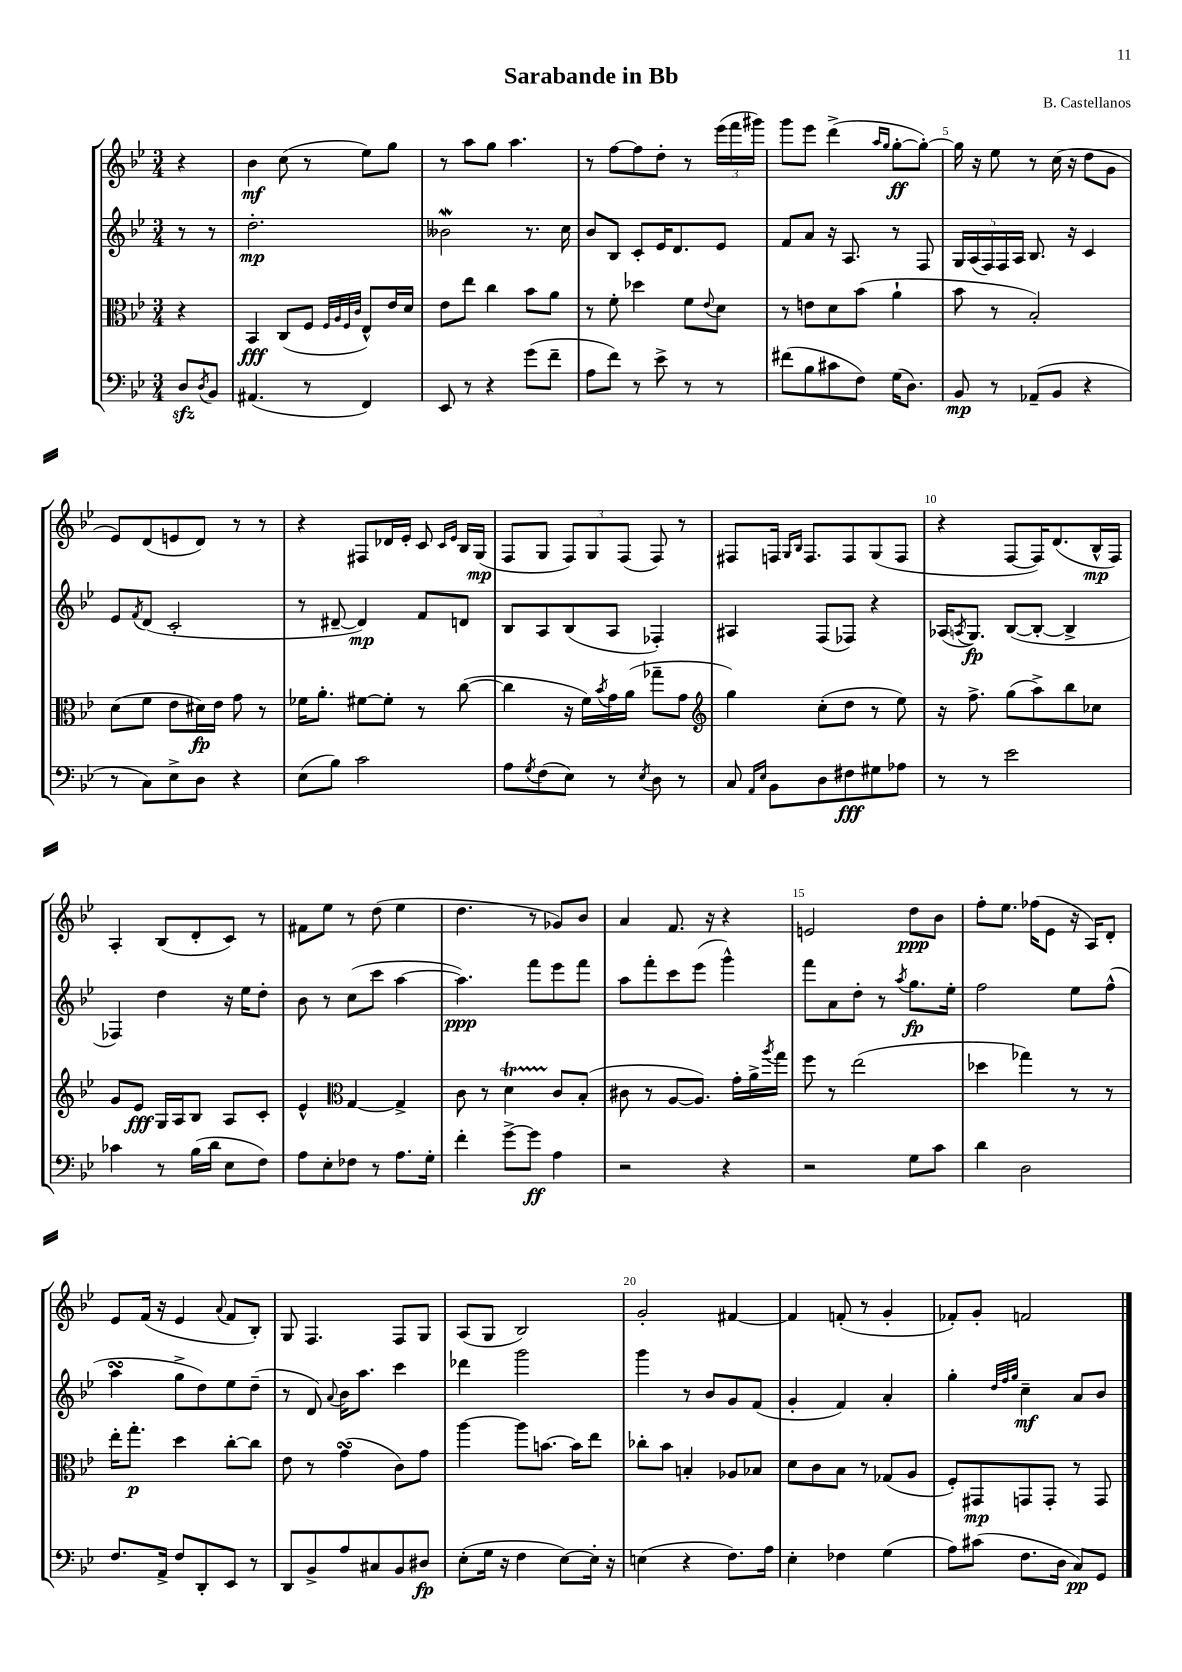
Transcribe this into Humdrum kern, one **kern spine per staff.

**kern	**kern	**kern	**kern
*staff4	*staff3	*staff2	*staff1
*clefF4	*clefC3	*clefG2	*clefG2
*k[b-e-]	*k[b-e-]	*k[b-e-]	*k[b-e-]
*M3/4	*M3/4	*M3/4	*M3/4
8D	4r	8r	4r
8qD	.	.	.
8BB-	.	8r	.
=	=	=	=
(4.AA#	4BB-	2.dd'	4b-
.	(8C	.	(8cc
8r	8F	.	8r
.	32qqF	.	.
.	32qqA	.	.
.	32qqF	.	.
.	32qqc	.	.
4FF)	8E-^^)	.	8ee-)
.	16e-	.	8gg
.	16d	.	.
=	=	=	=
8EE-	8e-	2b--	8r
8r	8ee-	.	8aa
4r	4cc	.	8gg
.	.	.	4.aa
(8g	8b-	8.r	.
8f~	8a	.	.
.	.	16cc	.
=	=	=	=
8A	8r	8b-	8r
8f)	8f'	8B-	[8ff
8r	4dd-	8c'	8ff]
8e-^	.	16e-	8dd'
.	.	8.d	.
8r	8f	.	8r
.	8qqe-	.	.
8r	8d	8e-	(24eee-
.	.	.	24fff
.	.	.	24ggg#)
=	=	=	=
(8f#	8r	8f	8ggg
8B-	8e	8a	8eee-
8c#	8d	16r	(4ddd^
.	.	8.A	.
8F)	(8b-	.	.
.	.	.	16qqaa
.	.	.	16qqgg
(16G	4a`	8r	[8gg'
8.D)	.	.	.
.	.	8F	8gg'_)
=	=	=	=
8BB-	8b-	20G	16gg]
.	.	(20A	.
.	.	.	16r
.	.	20F)	.
8r	8r	.	8ee-
.	.	20F	.
.	.	20A	.
(8AA-~	2B-')	8.B-	8r
8BB-	.	.	(16cc
.	.	16r	16r
4r	.	4c	8dd
.	.	.	8g
=	=	=	=
8r	(8d	8e-	8e-)
.	.	8qf	.
8C)	8f	(8d	(8d
8E-^	8e-	2c'	8e
8D	16d#)	.	8d)
.	16e-	.	.
4r	8g	.	8r
.	8r	.	8r
=	=	=	=
(8E-	16f-	8r	4r
.	8.a'	.	.
8B-)	.	[8d#~	.
2c	[8f#	4d#])	8F#
.	8f#']	.	16d-
.	.	.	16e-'
.	8r	8f	8c
.	.	.	16qqc
.	.	.	16qqe-
.	([8cc	8d	16B-
.	.	.	(16G
=	=	=	=
8A	4cc]	8B-	8F
8qG	.	.	.
(8F	.	8A	8G
8E-)	16r	(8B-	12F)
.	16f)	.	.
.	.	.	12G
.	8qb-	.	.
8r	16g	8A	.
.	.	.	(12F
.	(16a	.	.
8qE-	.	.	.
8D	8gg-~	4F-')	8F)
8r	8g	.	8r
=	=	=	=
*	*clefG2	*	*
8C	4gg)	4A#	8F#
16qqAA	.	.	.
16qqE-	.	.	.
8BB-	.	.	16F
.	.	.	16qqG
.	.	.	16qqB-
.	.	.	8.F
8D	(8cc'	(8F	.
8F#	8dd	8F-)	8F
8G#	8r	4r	(8G
8A-	8ee-)	.	8F
=	=	=	=
8r	16r	(16A-	4r
.	.	8qA	.
.	8.ff^	8.G)	.
8r	.	.	.
2e-	(8gg	([8B-	[8F
.	8aa^)	8B-'_	16F])
.	.	.	(8.d
.	8bb-	4B-^]	.
.	8cc-	.	16B-^^
.	.	.	16F)
=	=	=	=
4c-	8g	4F-)	4A'
.	8e-	.	.
8r	16G	4dd	(8B-
.	16A	.	.
(16B-	8B-	.	8d'
16d	.	.	.
8E-	8A	16r	8c)
.	.	16ee-	.
8F)	8c'	8dd'	8r
=	=	=	=
8A	4e-^^	8b-	8f#
8E-'	.	8r	8ee-
*	*clefC3	*	*
8F-	[4G	(8cc	8r
8r	.	8ccc	(8dd
8.A	4G^]	[4aa	4ee-
16G'	.	.	.
=	=	=	=
4f'	8c	4.aa])	4.dd
.	8r	.	.
[8g^	4d	.	.
8g]	.	8fff	8r
4A	8c	8eee-	8g-)
.	(8B-'	8fff	8b-
=	=	=	=
2r	8c#	8aa	4a
.	8r	8fff'	.
.	[8A	8ccc	8.f
.	8.A])	(8eee-	.
.	.	.	16r
4r	.	4ggg^^)	4r
.	16g'	.	.
.	16a^	.	.
.	8qaa	.	.
.	16gg	.	.
=	=	=	=
2r	8ff	8fff	2e
.	8r	8a	.
.	(2ee-	8dd'	.
.	.	8r	.
.	.	8qaa	.
8G	.	8.gg	8dd
8c	.	.	8b-
.	.	16ee-'	.
=	=	=	=
4d	4dd-	2ff	8ff'
.	.	.	8.ee-
2D	4gg-)	.	.
.	.	.	(16ff-
.	.	.	8e-
.	8r	8ee-	16r
.	.	.	16A)
.	8r	(8ff^^	8d'
=	=	=	=
8.F	16ee-'	4aa	8e-
.	8.gg'	.	.
.	.	.	(16f
16AA^	.	.	16r
8F	4dd	8gg^	4e-
8DD'	.	8dd)	.
.	.	.	8qqa
8EE-	[8cc'	8ee-	8f
8r	8cc]	(8dd~	8B-')
=	=	=	=
8DD	8e-	8r	8G
8BB-^	8r	8d)	4.F
.	.	8qqa	.
8A	(4g	16b-	.
.	.	8.aa	.
8C#	.	.	.
8BB-	8c)	4ccc	8F
8D#	8g	.	8G
=	=	=	=
(8E-'	[4aa	4ddd-	(8A
16G	.	.	8G
16r	.	.	.
4F	8aa]	2ggg	2B-)
.	[8.b	.	.
[8E-)	.	.	.
.	16b]	.	.
16E-']	8ee-	.	.
16r	.	.	.
=	=	=	=
(4E	8cc-'	4ggg	2g'
.	8b-	.	.
4r	4B'	8r	.
.	.	8b-	.
8.F)	8A-	8g	[4f#
.	8B-	(8f	.
16A	.	.	.
=	=	=	=
4E-'	8d	4g'	4f#]
.	8c	.	.
4F-	8B-	4f)	(8f'
.	8r	.	8r
(4G	(8G-	4a'	4g'
.	8A	.	.
=	=	=	=
8A)	8F')	4gg'	8f-')
(8c#	8GG#	.	8g'
.	.	32qqdd	.
.	.	32qqff	.
.	.	32qqgg	.
8.F	8GG	4cc~	2f
.	8GG'	.	.
16D	.	.	.
8C)	8r	8a	.
8GG	8GG	8b-	.
==	==	==	==
*-	*-	*-	*-
